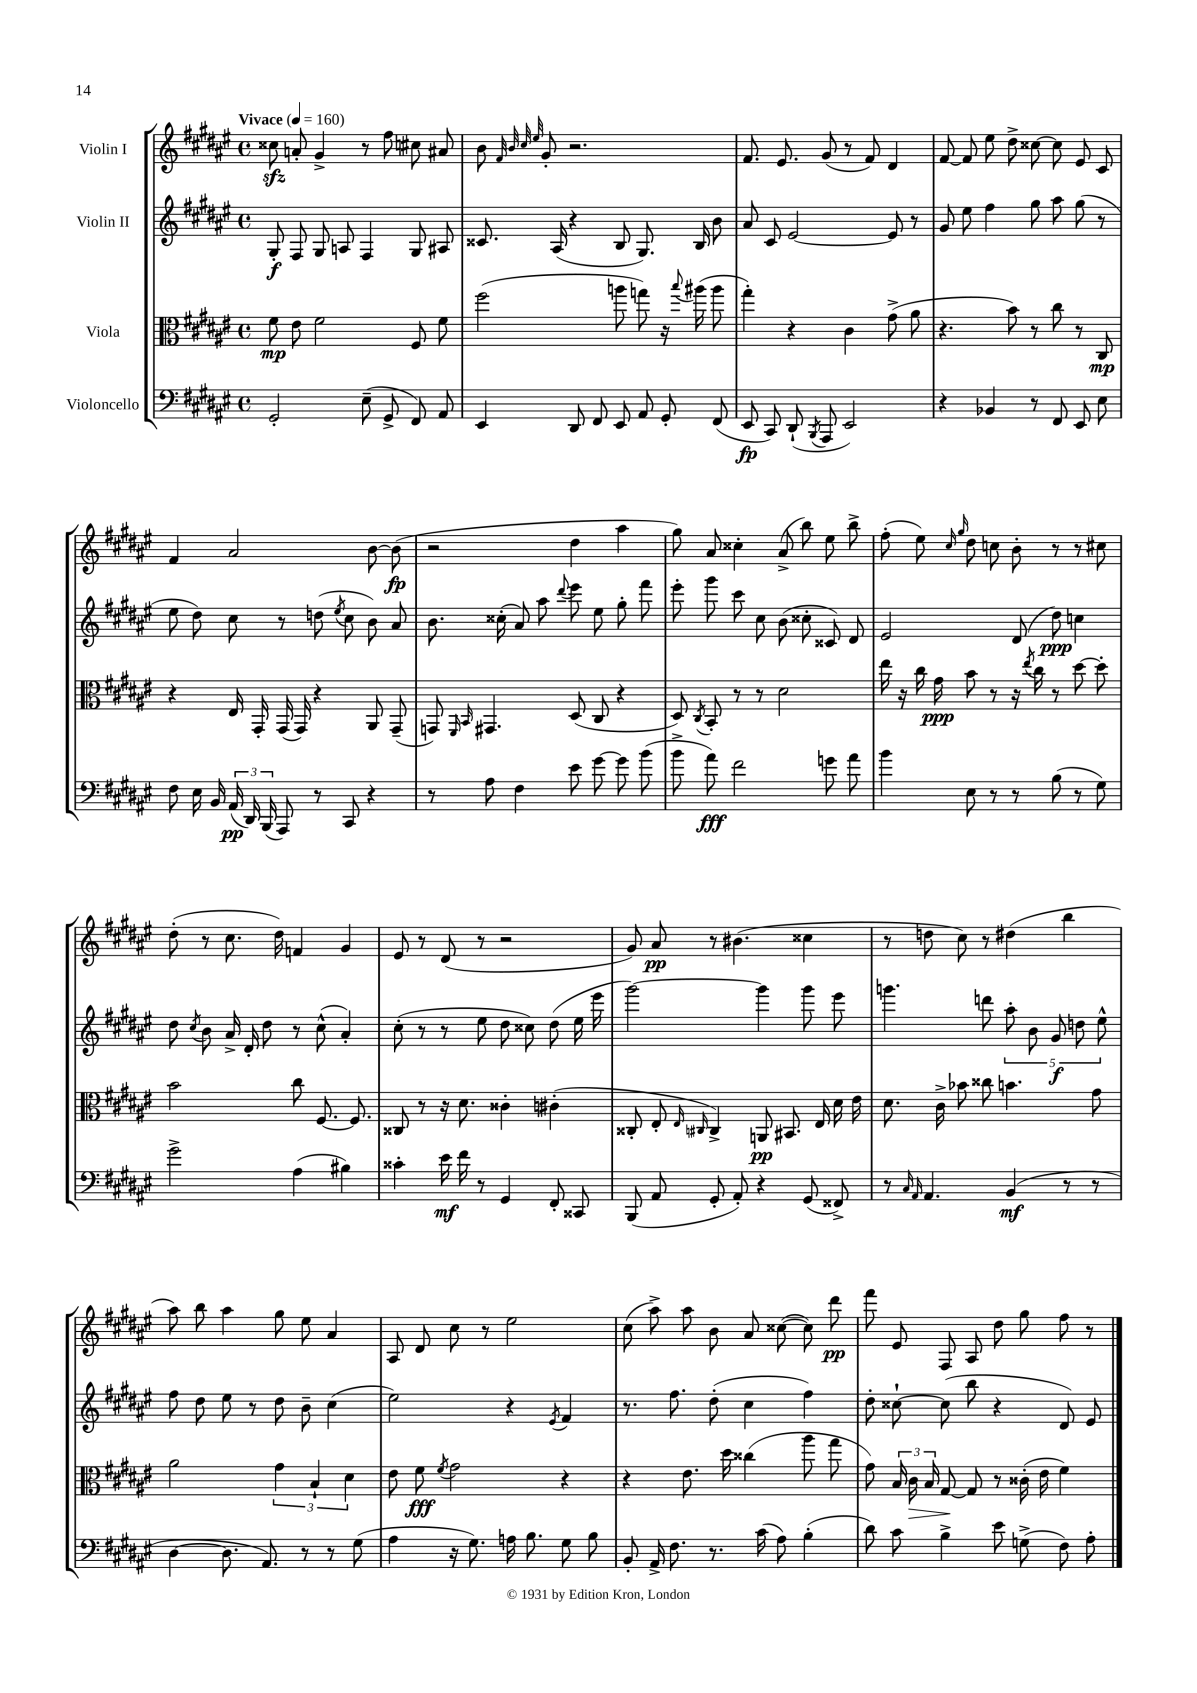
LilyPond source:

<<
\new StaffGroup <<
\new Staff = "s0" \with { instrumentName = "Violin I" } {
    \clef treble \key fis \major \defaultTimeSignature \time 4/4 \tempo "Vivace" 4 = 160
    \autoBeamOff cisis''8\sfz a'8-. gis'4-> r8 fis''8 cis''8 ais'8 |
    b'8 \grace { fis'32 b'32 cis''32 eis''32 } gis'8-. r2. |
    fis'8. eis'8. gis'8( r8 fis'8) dis'4 |
    fis'8~ fis'8 eis''8 dis''8-> cisis''8~ cisis''8 eis'8 cis'8 |
    fis'4 ais'2 b'8~ b'8\fp( |
    r2 dis''4 ais''4 |
    gis''8) ais'8 cisis''4-. ais'8->( b''8) eis''8 b''8-> |
    fis''8-.( eis''8) \grace { cis''16 gis''16 } dis''8 c''8 b'8-. r8 r8 cis''8 |
    dis''8-.( r8 cis''8. dis''16) f'4 gis'4 |
    eis'8 r8 dis'8( r8 r2 |
    gis'8) ais'8\pp r8 bis'4.( cisis''4 |
    r8 d''8 cis''8) r8 dis''4( b''4 |
    ais''8) b''8 ais''4 gis''8 eis''8 ais'4 |
    ais8 dis'8 cis''8 r8 eis''2 |
    cis''8( ais''8->) ais''8 b'8 ais'8 cisis''8~( cisis''8) dis'''8\pp |
    fis'''8 eis'8 fis8 ais8 dis''8 gis''8 fis''8 r8 \bar "|." |
}
\new Staff = "s1" \with { instrumentName = "Violin II" } {
    \clef treble \key fis \major \defaultTimeSignature \time 4/4
    \autoBeamOff gis8-.\f fis8 gis8 a8 fis4 gis8 ais8 |
    cisis'8. ais16( r4 b8 gis8.) b16 b'8 |
    ais'8 cis'8 eis'2~ eis'8 r8 |
    gis'8 eis''8 fis''4 gis''8 ais''8 gis''8( r8 |
    eis''8 dis''8) cis''8 r8 d''8( \acciaccatura { eis''8 } cis''8 b'8) ais'8 |
    b'8. cisis''16-.( ais'8) ais''8 \appoggiatura { dis'''8 } eis'''8 eis''8 gis''8-. fis'''8 |
    eis'''8-. gis'''8 cis'''8 cis''8 b'8( cisis''8-. cisis'8) dis'8 |
    eis'2 dis'8( dis''8\ppp) c''4 |
    dis''8 \acciaccatura { cis''8 } b'8 ais'16-> dis'16-. dis''8 r8 cis''8-^( ais'4-.) |
    cis''8-.( r8 r8 eis''8 dis''8 cisis''8) dis''8( eis''16 eis'''16 |
    gis'''2~) gis'''4 gis'''8 eis'''8 |
    g'''4. d'''8 \tuplet 5/4 { ais''8-. b'8 gis'8\f d''8 eis''8-^ } |
    fis''8 dis''8 eis''8 r8 dis''8 b'8-- cis''4( |
    eis''2) r4 \acciaccatura { eis'8 } fis'4 |
    r8. fis''8. dis''8-.( cis''4 fis''4) |
    dis''8-. cisis''8~-! cisis''8( b''8 r4 dis'8) eis'8 \bar "|." |
}
\new Staff = "s2" \with { instrumentName = "Viola" } {
    \clef alto \key fis \major \defaultTimeSignature \time 4/4
    \autoBeamOff fis'8\mp eis'8 fis'2 fis8 fis'8 |
    fis''2( a''8 g''8) r16 \appoggiatura { b''8 } ais''16( ais''8 |
    gis''4-.) r4 cis'4 gis'8->( ais'8 |
    r4. b'8) r8 cis''8 r8 cis8\mp |
    r4 eis16 gis,16-. gis,16( gis,16) r4 ais,8 gis,8--( |
    g,8) \grace { fis,16 b,16 } gis,4. dis8( cis8 r4 |
    dis8) \acciaccatura { cis8 } b,8-. r8 r8 dis'2 |
    eis''16 r16 cis''16 gis'16\ppp b'8 r8 r16 \acciaccatura { eis''8 } cis''16 r8 dis''8~ dis''8-. |
    b'2 cis''8 fis8.~ fis8. |
    cisis8 r8 r16 dis'8. cisis'4-. cis'4-.( |
    cisis8-. eis8-. \grace { eis16 cis16 } cis4->) a,8\pp bis,8. eis16 dis'16 eis'16 |
    dis'8. cis'16-> bes'8 cisis''8 b'4. gis'8 |
    ais'2 \tuplet 3/2 { gis'4 b4-! dis'4 } |
    eis'8 fis'8\fff \acciaccatura { fis'8 } gis'2 r4 |
    r4 eis'8. dis''16 cisis''4( ais''8 gis''8 |
    gis'8) \tuplet 3/2 { b16 cis'16\> b16 } gis8~\! gis8 r8 cisis'16-.( eis'16 fis'4) \bar "|." |
}
\new Staff = "s3" \with { instrumentName = "Violoncello" } {
    \clef bass \key fis \major \defaultTimeSignature \time 4/4
    \autoBeamOff gis,2-. eis8--( gis,8-> fis,8) ais,8 |
    eis,4 dis,8 fis,8 eis,8 ais,8 gis,8-. fis,8( |
    eis,8\fp cis,8) dis,8-!( \acciaccatura { b,,8 } ais,,8 eis,2) |
    r4 bes,4 r8 fis,8 eis,8 eis8 |
    fis8 eis16 b,16 \tuplet 3/2 { ais,16\pp( dis,16) b,,16( } ais,,8) r8 cis,8 r4 |
    r8 ais8 fis4 eis'8 gis'8~ gis'8 b'8( |
    b'8-> ais'8\fff) fis'2 g'8 ais'8 |
    b'4 eis8 r8 r8 b8( r8 gis8) |
    gis'2-> ais4( bis4) |
    cisis'4-. eis'16\mf fis'16 r8 gis,4 fis,8-. cisis,8 |
    b,,8( ais,8 gis,8-. ais,8-.) r4 gis,8( fisis,8->) |
    r8 \grace { cis16 ais,16 } ais,4. b,4\mf( r8 r8 |
    dis4~ dis8. ais,8.) r8 r8 gis8( |
    ais4 r16 gis8.) a16 b8. gis8 b8 |
    b,8-. ais,16-> fis8. r8. cis'16( ais8) b4-.( |
    dis'8) cis'8 b4-> eis'8 g8->( fis8) ais8-. \bar "|." |
}
>>
>>
\layout { \context { \Score \remove "Bar_number_engraver" } }
